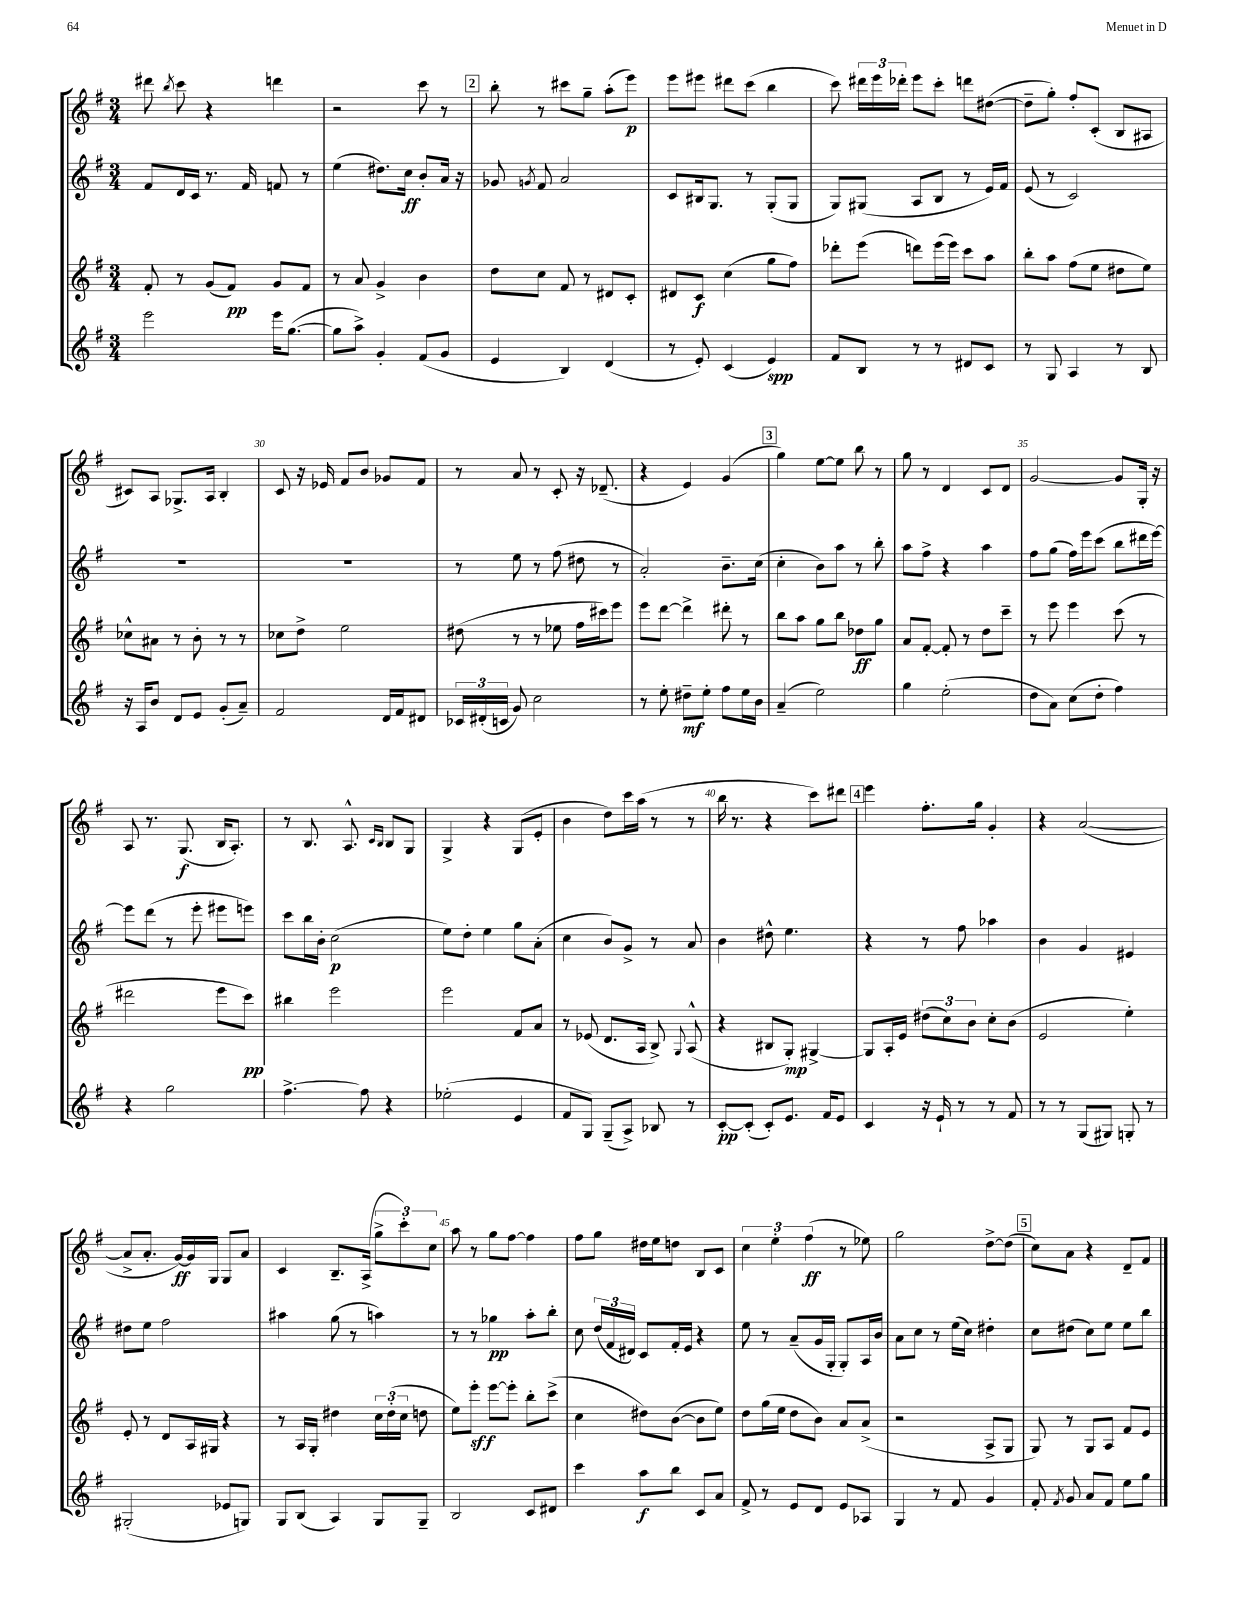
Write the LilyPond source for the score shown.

<<
\new StaffGroup <<
\new Staff = "s0" {
    \clef treble \key g \major \numericTimeSignature \time 3/4
    \autoBeamOff dis'''8 \acciaccatura { b''8 } c'''8 r4 d'''4 |
    r2 c'''8 r8 |
    \mark \markup { \box "2" } b''8-. r8 cis'''8[ g''8]-- a''8[-.( e'''8]\p) |
    e'''8[ eis'''8] dis'''8[ c'''8]( b''4 |
    c'''8) \tuplet 3/2 { dis'''16[ e'''16 des'''16]-. } e'''8[ c'''8]-. d'''8[ dis''8]~( |
    dis''8[-- g''8]-.) fis''8[-. c'8]-.( b8[ ais8] |
    cis'8[) a8] ges8.[-> a16] b4-. |
    c'8 r16 ees'16 fis'8[ b'8] ges'8[ fis'8] |
    r8 a'8 r8 c'8-. r16 des'8.--( |
    r4 e'4) g'4( |
    \mark \markup { \box "3" } g''4) e''8[~ e''8] b''8 r8 |
    g''8 r8 d'4 c'8[ d'8] |
    g'2~ g'8[ g16]-. r16 |
    a8 r8. g8.\f( b16[ a8.]-.) |
    r8 b8. a8.-^ \grace { c'16[ b16] } b8[ g8] |
    g4-> r4 g8[( e'8]-. |
    b'4 d''8[) c'''16 a''16]( r8 r8 |
    b''16 r8. r4 c'''8[) dis'''8] |
    \mark \markup { \box "4" } e'''4 fis''8.[-. g''16] g'4-. |
    r4 a'2~( |
    a'8[-> a'8.]-. g'16[~\ff) g'16 g16] g8[ a'8] |
    c'4 b8.[-- a16]->( \tuplet 3/2 { g''8[-> c'''8-.) c''8] } |
    a''8 r8 g''8[ fis''8]~ fis''4 |
    fis''8[ g''8] dis''16[ e''16 d''8] b8[ c'8] |
    \tuplet 3/2 { c''4 e''4-. fis''4\ff( } r8 ees''8) |
    g''2 d''8[~-> d''8]( |
    \mark \markup { \box "5" } c''8[) a'8] r4 d'8[-- fis'8] \bar "|." |
}
\new Staff = "s1" {
    \clef treble \key g \major \numericTimeSignature \time 3/4
    \autoBeamOff fis'8[ d'16 c'16] r8. fis'16 f'8 r8 |
    e''4( dis''8.[) c''16]\ff b'8[-. a'16] r16 |
    \mark \markup { \box "2" } ges'8 \acciaccatura { g'8 } fis'8 a'2 |
    c'8[ bis16 g8.] r8 g8[-.( g8] |
    g8[) gis8]( a8[ b8] r8 e'16[) fis'16] |
    e'8( r8 c'2) |
    R2. |
    R2. |
    r8 e''8 r8 fis''8( dis''8 r8 |
    a'2-.) b'8.[-- c''16]( |
    \mark \markup { \box "3" } c''4-. b'8[) a''8] r8 b''8-. |
    a''8[ fis''8]-> r4 a''4 |
    fis''8[ g''8]( fis''16[) e'''16 c'''8]( b''8[ dis'''16 e'''16]~) |
    e'''8[ d'''8]( r8 e'''8-. eis'''8[ e'''8]) |
    c'''8[ b''16 b'16]-. c''2\p( |
    e''8[) d''8]-. e''4 g''8[ a'8]-.( |
    c''4 b'8[) g'8]-> r8 a'8 |
    b'4 dis''8-^ e''4. |
    \mark \markup { \box "4" } r4 r8 fis''8 aes''4 |
    b'4 g'4 eis'4 |
    dis''8[ e''8] fis''2 |
    ais''4 g''8( r8 a''4) |
    r8 r8 ges''4\pp a''8[-. b''8]-. |
    c''8 \tuplet 3/2 { d''16[( fis'16 dis'16]) } c'8[ fis'16-. e'16] r4 |
    e''8 r8 a'8[--( g'16 g16]-. g8[-.) a16 b'16] |
    a'8[ c''8] r8 e''16[( c''16]) dis''4-. |
    \mark \markup { \box "5" } c''8[ dis''8]( c''8[) e''8] e''8[ b''8] \bar "|." |
}
\new Staff = "s2" {
    \clef treble \key g \major \numericTimeSignature \time 3/4
    \autoBeamOff fis'8-. r8 g'8[( fis'8]\pp) g'8[ fis'8] |
    r8 a'8 g'4-> b'4 |
    \mark \markup { \box "2" } d''8[ c''8] fis'8 r8 dis'8[ c'8]-. |
    dis'8[ c'8]\f c''4( g''8[ fis''8]) |
    des'''8[-. e'''8]( d'''8[) e'''16( e'''16]) c'''8[ a''8] |
    b''8[-. a''8] fis''8[( e''8] dis''8[ e''8]) |
    ces''8[-^ ais'8] r8 b'8-. r8 r8 |
    ces''8[ d''8]-> e''2 |
    dis''8( r8 r8 ees''8 fis''16[ cis'''16) e'''8] |
    e'''8[ d'''8]~ d'''4-> dis'''8-. r8 |
    \mark \markup { \box "3" } b''8[ a''8] g''8[ b''8] des''8[\ff g''8] |
    a'8[ fis'8]~-. fis'8-. r8 d''8[ c'''8]-- |
    r8 e'''8 e'''4 c'''8( r8 |
    dis'''2 e'''8[ c'''8]\pp) |
    bis''4 e'''2 |
    e'''2 fis'8[ a'8] |
    r8 ees'8( d'8.[ a16] b8->) \appoggiatura { g8 } a8-^( |
    r4 bis8[ g8]-.\mp) gis4~-> |
    \mark \markup { \box "4" } gis8[ a16-. e'16] \tuplet 3/2 { dis''8[( c''8) b'8] } c''8[-. b'8]( |
    e'2 e''4-.) |
    e'8-. r8 d'8[ a16 gis16] r4 |
    r8 a16[ g16]-. dis''4 \tuplet 3/2 { c''16[ dis''16-.( c''16] } d''8 |
    e''8[) e'''8]-.\sff e'''8[~ e'''8]-. b''8[-. c'''8]->( |
    c''4 dis''8[) b'8]~( b'8[ e''8]) |
    d''8[ g''16( e''16] d''8[ b'8]) a'8[ a'8]->( |
    r2 a8[-> g8] |
    \mark \markup { \box "5" } g8) r8 g8[ a8] fis'8[ e'8] \bar "|." |
}
\new Staff = "s3" {
    \clef treble \key g \major \numericTimeSignature \time 3/4
    \autoBeamOff e'''2 e'''16[ g''8.]~( |
    g''8[ a''8]->) g'4-. fis'8[( g'8] |
    \mark \markup { \box "2" } e'4 b4) d'4( |
    r8 e'8-.) c'4( e'4\spp) |
    fis'8[ b8] r8 r8 dis'8[ c'8] |
    r8 g8 a4 r8 b8 |
    r16 a16[ b'8] d'8[ e'8] g'8[-.( a'8]--) |
    fis'2 d'16[ fis'16 dis'8] |
    \tuplet 3/2 { ces'16[ dis'16-.( c'16] } g'8) c''2 |
    r8 e''8-. dis''8[--\mf e''8]-. fis''8[ e''16 b'16] |
    \mark \markup { \box "3" } a'4--( e''2) |
    g''4 e''2-.( |
    d''8[ a'8]) c''8[( d''8]-. fis''4) |
    r4 g''2 |
    fis''4.~-> fis''8 r4 |
    ees''2-.( e'4 |
    fis'8[ g8]) g8[--( a8]->) bes8 r8 |
    c'8[~-.\pp c'8]-.( c'8[-.) e'8.] fis'16[ e'8] |
    \mark \markup { \box "4" } c'4 r16 e'16-! r8 r8 fis'8 |
    r8 r8 g8[( gis8]) g8-. r8 |
    gis2-.( ees'8[ g8]) |
    g8[ b8]( a4) g8[ g8]-- |
    b2 c'8[ dis'8] |
    c'''4 a''8[\f b''8] c'8[ a'8] |
    fis'8-> r8 e'8[ d'8] e'8[ aes8] |
    g4 r8 fis'8 g'4 |
    \mark \markup { \box "5" } fis'8-. \acciaccatura { fis'8 } g'8 a'8[ fis'8] e''8[ g''8] \bar "|." |
}
>>
>>
\layout { \context { \Score currentBarNumber = #23 \override BarNumber.break-visibility = ##(#f #t #t) barNumberVisibility = #(every-nth-bar-number-visible 5) } }
